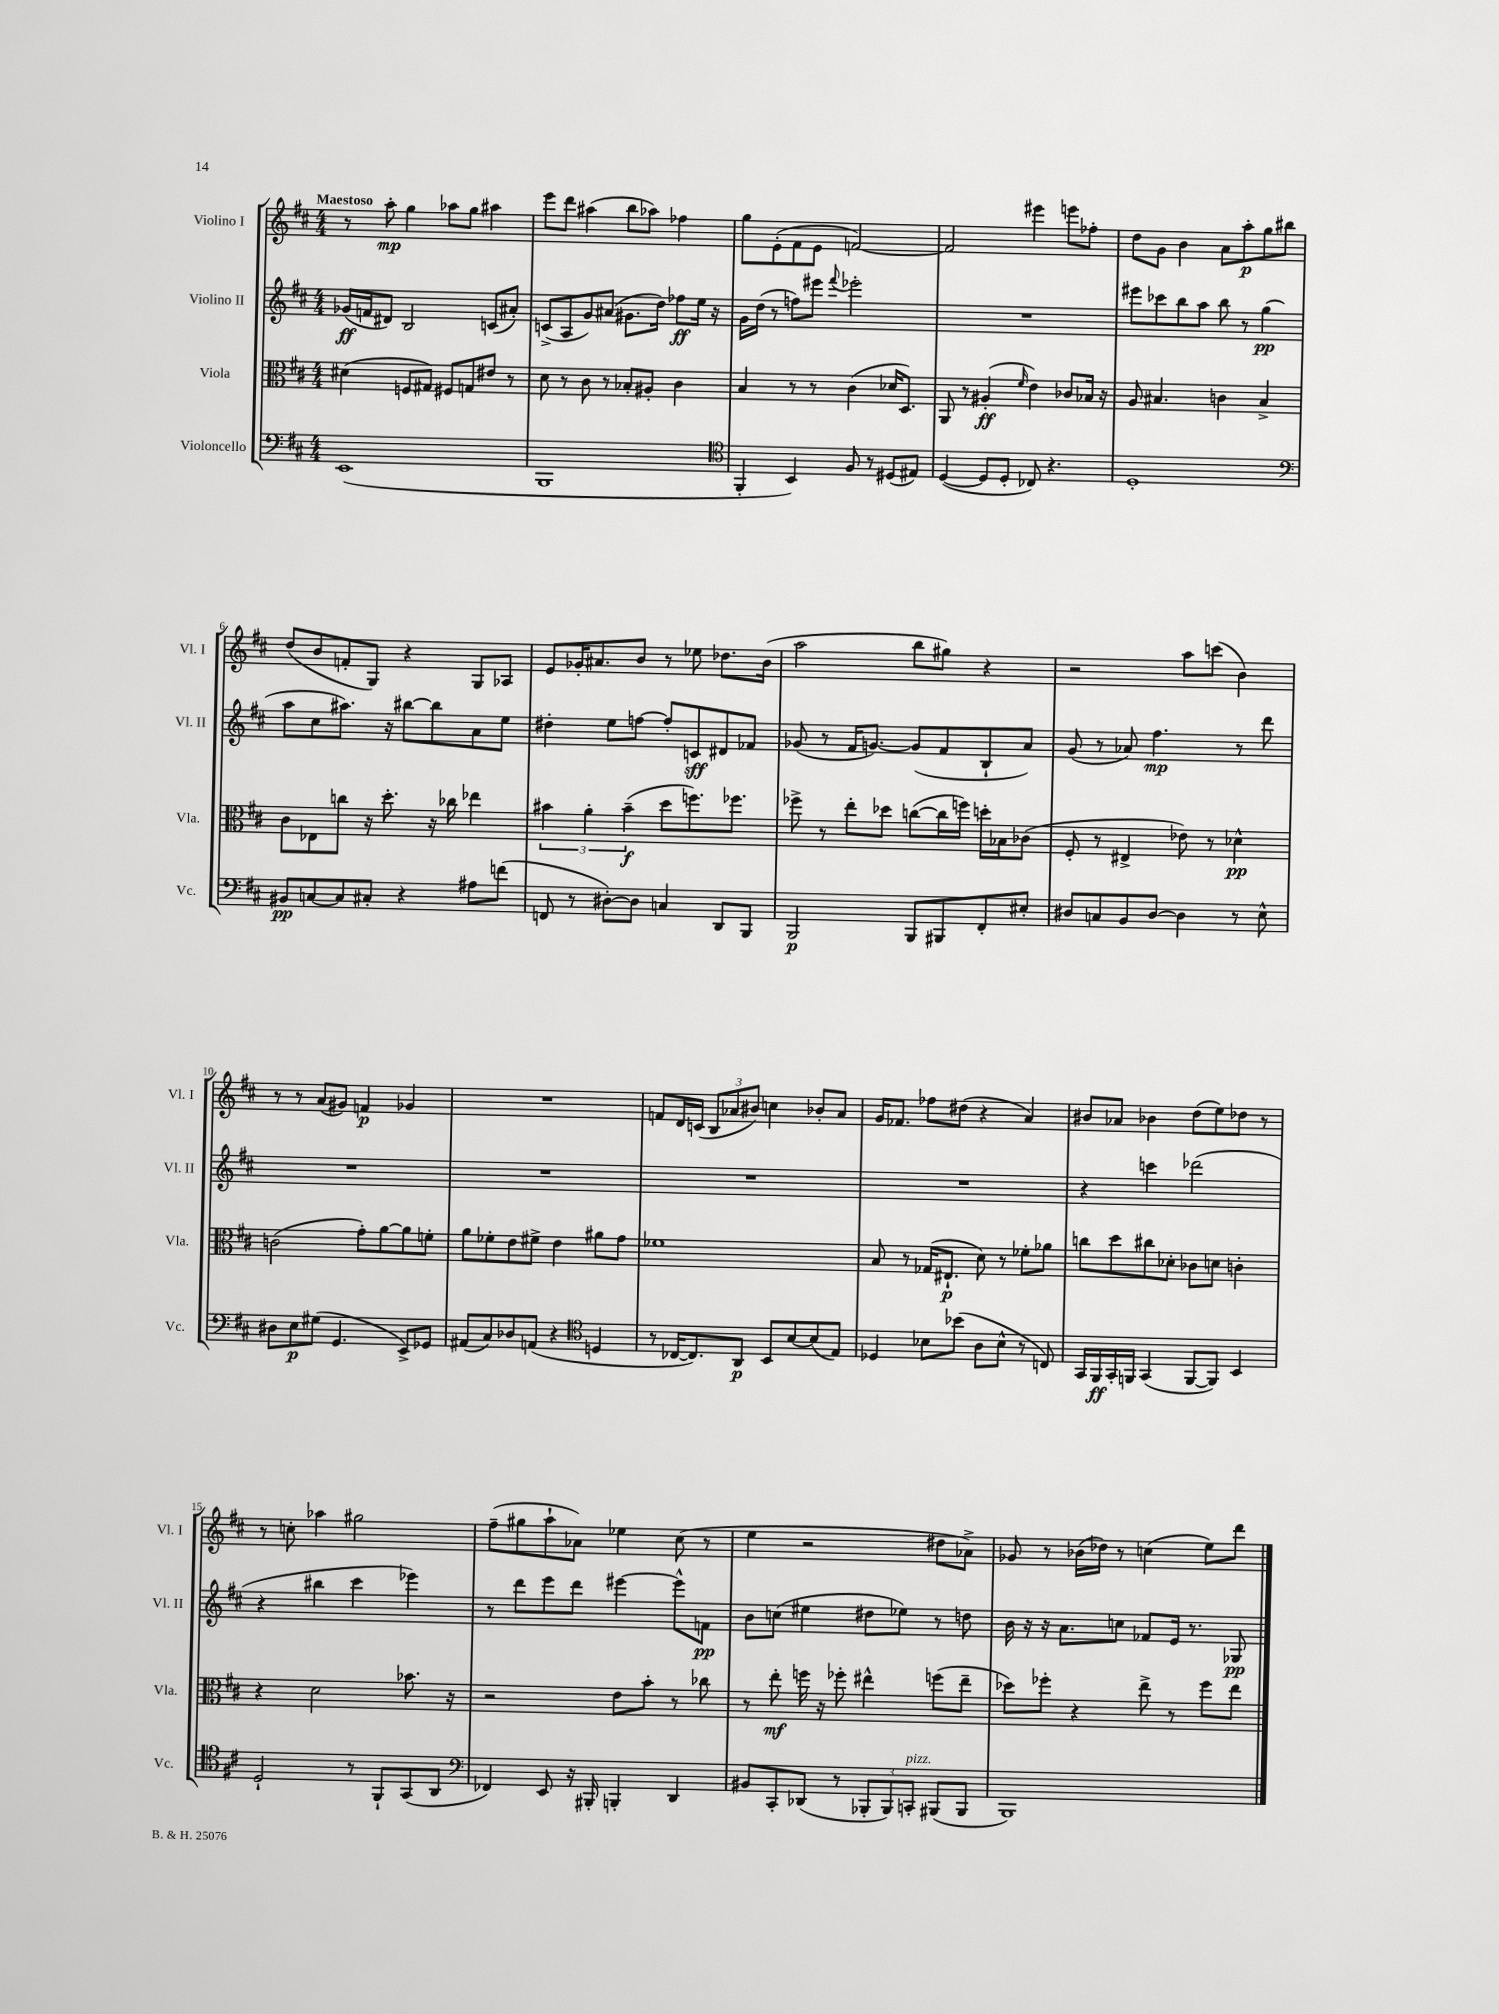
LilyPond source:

<<
\new StaffGroup <<
\new Staff = "s0" \with { instrumentName = "Violino I" shortInstrumentName = "Vl. I" } {
    \clef treble \key d \major \numericTimeSignature \time 4/4 \tempo "Maestoso"
    r8 a''8-.\mp g''4 aes''8 g''8 ais''4 |
    e'''8 d'''8 ais''4( b''8 aes''8) fes''4 |
    g''8 e'8-.( fis'8 e'8 f'2~) |
    f'2 eis'''4 e'''8 fes''8-. |
    d''8 g'8 b'4 a'8 a''8-.\p g''8 bis''8 |
    d''8( b'8 f'8-. g8) r4 g8 aes8 |
    e'8 ges'16-. ais'8. b'8 r8 ees''8 des''8. b'16( |
    a''2 b''8 gis''8) r4 |
    r2 a''8 c'''8( b'4) |
    r8 r8 a'8( gis'8) f'4\p ges'4 |
    R1 |
    f'8 d'16 c'16( \tuplet 3/2 { b8 aes'8 bis'8) } c''4 bes'8-. aes'8 |
    g'16 fes'8. fes''8 dis''8( r4 a'4) |
    bis'8 aes'8 bes'4 d''8( e''8) des''8 r8 |
    r8 c''8-. aes''4 gis''2 |
    fis''8--( gis''8 a''8-! aes'8) ees''4 cis''8( r8 |
    e''4 r2 dis''8 aes'8->) |
    ges'8 r8 bes'16( des''16) r8 c''4( e''8) d'''8 \bar "|." |
}
\new Staff = "s1" \with { instrumentName = "Violino II" shortInstrumentName = "Vl. II" } {
    \clef treble \key d \major \numericTimeSignature \time 4/4
    ges'16\ff( f'16 dis'8) b2 c'8( ais'8-.) |
    c'8->( a8 g'8) ais'8( gis'8. d''16) fes''8\ff e''16 r16 |
    g'16 d''16( r8 f''8) eis'''8 \appoggiatura { fis'''8 } ees'''2-. |
    R1 |
    eis'''8 ces'''8 b''8 a''8 b''8 r8 g''4\pp( |
    a''8 cis''8 ais''8.) r16 bis''8~ bis''8 a'8 e''8 |
    dis''4-. e''8 f''8~ f''8-. c'8\sff dis'8 fes'8 |
    ges'8( r8 fis'16 g'8.~) g'8( fis'8 b8-! a'8) |
    g'8( r8 aes'8) fis''4.\mp r8 d'''8 |
    R1 |
    R1 |
    R1 |
    R1 |
    r4 c'''4 des'''2( |
    r4 bis''4 cis'''4 ees'''4) |
    r8 d'''8 e'''8 d'''8 eis'''4~ eis'''8-^ f'8\pp |
    b'8 c''8( eis''4 dis''8 ees''8) r8 d''8 |
    b'16 r16 r16 a'8. c''8 fes'8 e'16 r8. ges8\pp \bar "|." |
}
\new Staff = "s2" \with { instrumentName = "Viola" shortInstrumentName = "Vla." } {
    \clef alto \key d \major \numericTimeSignature \time 4/4
    dis'4( f8 gis8) fis8 g8 eis'8 r8 |
    d'8 r8 cis'8 r8 bes8-. ais8-. cis'4 |
    b4 r8 r8 cis'4( des'16 d8.) |
    a,8 r8 ais4-.\ff( \grace { fis'16 } e'4) ces'8 bes16 r16 |
    a8 bis4. c'4 bis4-> |
    cis'8 ees8 c''8 r16 d''8.-. r16 ces''16 ees''4 |
    \tuplet 3/2 { bis'4 a'4-. bis'4--\f( } d''8 f''8.) fes''8. |
    fes''8-> r8 e''8-. des''8 c''8~( c''16 f''16) d''16-. bes16 ces'8( |
    fis8-. r8 eis4-> ees'8) r8 des'4-^\pp |
    c'2( g'8-.) a'8~ a'8 f'8-. |
    a'8 fes'8-. e'8 fis'8-> e'4 ais'8 g'8 |
    fes'1 |
    b8 r8 ges16( eis8.-!\p d'8) r8 fes'8-. aes'8 |
    c''8 d''8 cis''8 des'8-. ces'8 d'8 c'4-. |
    r4 d'2 bes'8. r16 |
    r2 e'8 b'8-. r8 ces''8 |
    r8 e''8-.\mf f''16 r16 fes''8-. eis''4-^ f''8( eis''8-- |
    des''8) fes''8-. r4 e''8-> r8 fes''8 e''8 \bar "|." |
}
\new Staff = "s3" \with { instrumentName = "Violoncello" shortInstrumentName = "Vc." } {
    \clef bass \key d \major \numericTimeSignature \time 4/4
    e,1( |
    b,,1 |
    \clef tenor fis,4-. b,4) fis8 r8 dis8( eis8) |
    d4~( d8 d8-. ces8) r4. |
    d1-. |
    \clef bass bis,8\pp c8~ c8 cis8-. r4 ais8 f'8( |
    f,8 r8 dis8~-.) dis8 c4 d,8 b,,8 |
    b,,2\p b,,8 bis,,8 fis,8-. eis8-. |
    dis8 c8 b,8 dis8~ dis4 r8 e8-^ |
    dis8 e8\p gis8( g,4. e,8->) ges,8 |
    ais,8( cis8) des8 a,8( r4 \clef tenor d4 |
    r8 ces16~ ces8.) a,8\p b,8 b8~ b8( e8) |
    des4 bes8 bes'8( a8 bes8-^ r8 c8) |
    g,16 fis,16\ff g,16-. f,16 g,4( f,8~ f,8) b,4 |
    d2-! r8 fis,8-! g,8( a,8 |
    \clef bass fes,4) e,8 r16 bis,,16-. b,,4-. d,4 |
    bis,8 cis,8-. des,8( r8 \tuplet 3/2 { bes,,8-. bes,,8) c,8-.^\markup { \italic "pizz." } } bis,,8( bis,,8 |
    b,,1) \bar "|." |
}
>>
>>
